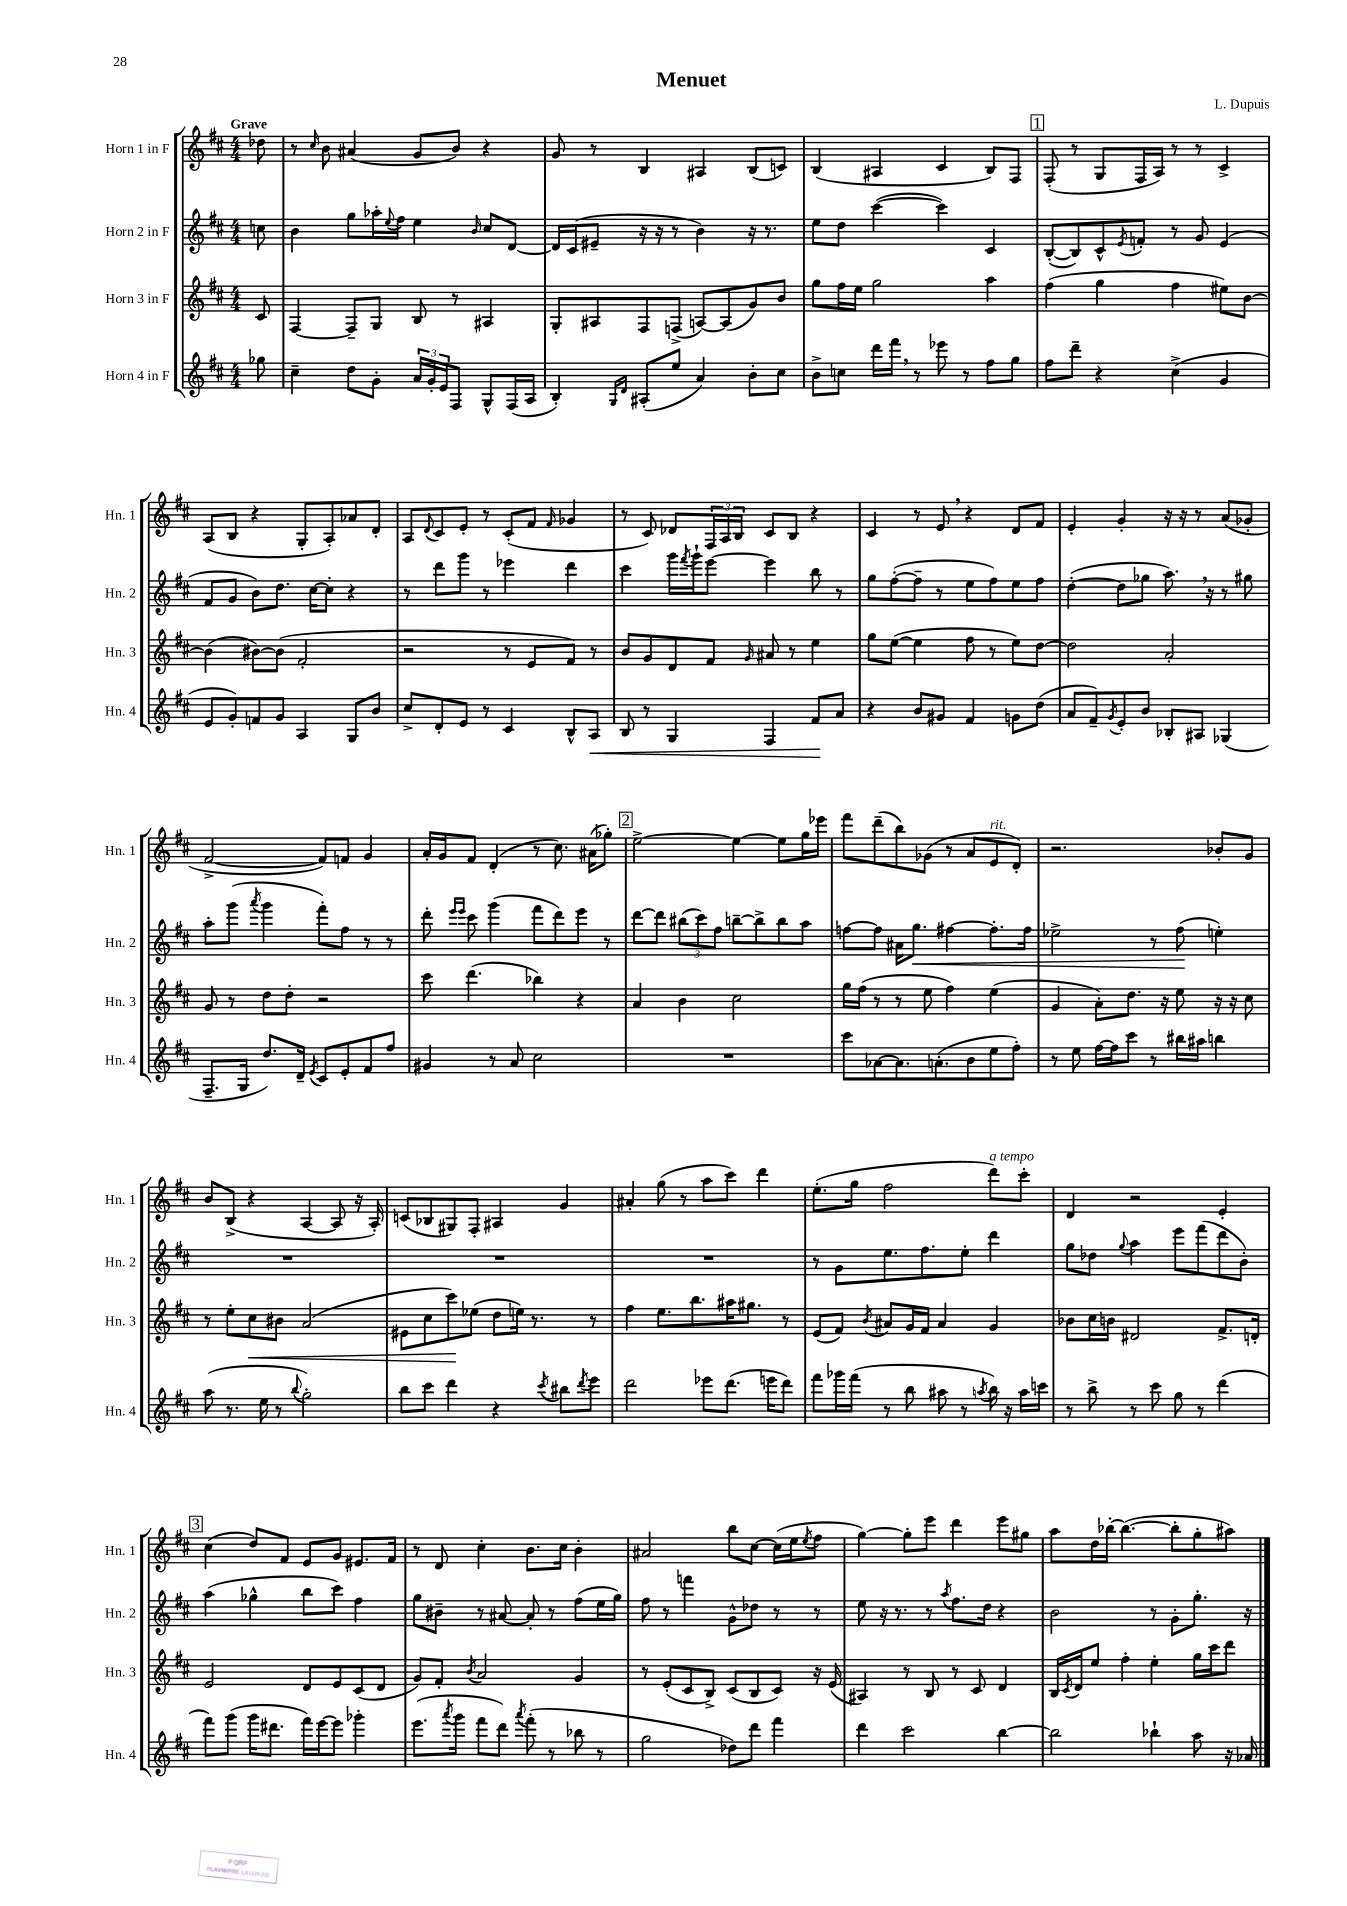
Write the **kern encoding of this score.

**kern	**dynam	**kern	**dynam	**kern	**dynam	**kern
*part4	*part4	*part3	*part3	*part2	*part2	*part1
*staff4	*staff4	*staff3	*staff3	*staff2	*staff2	*staff1
*I"Horn 4 in F	*	*I"Horn 3 in F	*	*I"Horn 2 in F	*	*I"Horn 1 in F
*I'Hn. 4	*	*I'Hn. 3	*	*I'Hn. 2	*	*I'Hn. 1
*clefG2	*	*clefG2	*	*clefG2	*	*clefG2
*k[f#c#]	*	*k[f#c#]	*	*k[f#c#]	*	*k[f#c#]
*M4/4	*	*M4/4	*	*M4/4	*	*M4/4
=	=	=	=	=	=	=
!	!	!	!	!	!	!LO:TX:a:B:t=Grave
8gg-X\	.	8c#/	.	8ccn\	.	8dd-X\
=1	=1	=1	=1	=1	=1	=1
4cc#~\	.	[4F#/	.	4b\	.	8r
.	.	.	.	.	.	16qqcc#/
.	.	.	.	.	.	8b\
8dd\L	.	8F#~/L]	.	8gg\L	.	(4a#X/
8g'\J	.	8G/J	.	16aa-X'\L	.	.
.	.	.	.	8qqee/	.	.
.	.	.	.	16ff#\JJ	.	.
24a/LL	.	8B/	.	4ee\	.	8g/L
24g'/	.	.	.	.	.	.
24e/J	.	.	.	.	.	.
8F#/J	.	8r	.	.	.	8b/J)
.	.	.	.	16qqb/	.	.
8G^^/L	.	4A#X/	.	8cc#/L	.	4r
(16F#/L	.	.	.	[8d/J	.	.
16A/JJ	.	.	.	.	.	.
=2	=2	=2	=2	=2	=2	=2
4B'/)	.	8G'/L	.	16d/LL]	.	8g/
.	.	.	.	(16c#/J	.	.
.	.	8A#X/	.	8e#X~/J	.	8r
16qqG/LL	.	.	.	.	.	.
16qqd/JJ	.	.	.	.	.	.
(8A#X'/L	.	8F#/	.	16r	.	4B/
.	.	.	.	16r	.	.
8ee/J	.	(8Fn^/J	.	8r	.	.
4a/)	.	[8An/L)	.	4b\)	.	4A#X/
.	.	(8A/]	.	.	.	.
8b'\L	.	8g/)	.	16r	.	(8B/L
.	.	.	.	8.r	.	.
8cc#\J	.	8b/J	.	.	.	8cn/J)
=3	=3	=3	=3	=3	=3	=3
8b^\L	.	8gg\L	.	8ee\L	.	(4B/
8ccn\J	.	16ff#\L	.	8dd\J	.	.
.	.	16ee\JJ	.	.	.	.
16ddd\LL	.	2gg\	.	([4ccc#\	.	4A#X/
16fff#,\JJ	.	.	.	.	.	.
8r	.	.	.	.	.	.
8eee-X\	.	.	.	4ccc#\])	.	4c#/
8r	.	.	.	.	.	.
8ff#\L	.	4aa\	.	4c#/	.	8B/L)
8gg\J	.	.	.	.	.	8F#/J
!!LO:REH:place=s1:t=1
=4	=4	=4	=4	=4	=4	=4
8ff#\L	.	(4ff#\	.	([8B'/L	.	(8F#'/
8ddd~\J	.	.	.	8B/])	.	8r
4r	.	4gg\	.	8c#^^/	.	8G/L
.	.	.	.	8qe/	.	.
.	.	.	.	8fn'/J	.	16F#/L
.	.	.	.	.	.	16A/JJ)
(4cc#^\	.	4ff#\	.	8r	.	8r
.	.	.	.	8g/	.	8r
4g/	.	8ee#X\L)	.	(4e/	.	4c#^/
.	.	[8b\J	.	.	.	.
!!LO:LB:g=z
=5	=5	=5	=5	=5	=5	=5
8e/L	.	(4b\]	.	8f#/L	.	(8A/L
8g'/)	.	.	.	8g/J	.	8B/J
8fn/	.	[8b#X\L)	.	8b\L)	.	4r
8g/J	.	(8b#\J]	.	8.dd\J	.	.
4A/	.	2f#'/	.	.	.	8G'/L
.	.	.	.	[16cc#\KL	.	.
.	.	.	.	8cc#'\J]	.	8A'/)
8G/L	.	.	.	4r	.	8a-X/
8b/J	.	.	.	.	.	8d'/J
=6	=6	=6	=6	=6	=6	=6
8cc#^/L	.	2r	.	8r	.	8A/L
.	.	.	.	.	.	8qqd/
8d'/	.	.	.	8ddd\L	.	8c#/
8e/J	.	.	.	8ggg\J	.	8e'/J
8r	.	.	.	8r	.	8r
4c#/	.	8r	.	4eee-X\	.	(8c#'/L
.	.	8e/L	.	.	.	8f#/J
.	.	.	.	.	.	16qqf#/
8B^^/L	.	8f#/J)	.	4ddd\	.	4g-X/
!	!LO:HP:b	!	!	!	!	!
8A/J	<	8r	.	.	.	.
=7	=7	=7	=7	=7	=7	=7
8B/	.	8b/L	.	4ccc#\	.	8r
8r	.	8g/	.	.	.	8c#/)
4G/	.	8d/	.	16ggg\LL	.	8d-X/L
.	.	.	.	8qfff#/	.	.
.	.	.	.	16ggg`\J	.	.
.	.	8f#/J	.	[8eee\J	.	24F#/L
.	.	.	.	.	.	24A/
.	.	.	.	.	.	24B/JJ
.	.	16qqg/	.	.	.	.
4F#/	.	8a#X/	.	4eee\]	.	8c#/L
.	.	8r	.	.	.	8B/J
8f#/L	.	4ee\	.	8bb\	.	4r
8a/J	[	.	.	8r	.	.
=8	=8	=8	=8	=8	=8	=8
4r	.	8gg\L	.	8gg\L	.	4c#/
.	.	([8ee\J	.	([8ff#'\	.	.
8b/L	.	4ee\]	.	8ff#~\J]	.	8r
8g#X/J	.	.	.	8r	.	8e,/
4f#/	.	8ff#\	.	8ee\L	.	4r
.	.	8r	.	8ff#\)	.	.
8gn\L	.	8ee\L)	.	8ee\	.	8d/L
(8dd\J	.	[8dd\J	.	8ff#\J	.	8f#/J
=9	=9	=9	=9	=9	=9	=9
8a/L	.	2dd\]	.	([4dd'\	.	4e'/
8f#~/)	.	.	.	.	.	.
8qg/	.	.	.	.	.	.
8e'/	.	.	.	8dd\L]	.	4g'/
8b/J	.	.	.	8gg-X\J	.	.
8B-X'/L	.	2a'/	.	8.aa,\)	.	16r
.	.	.	.	.	.	16r
8A#X/J	.	.	.	.	.	8r
.	.	.	.	16r	.	.
(4G-X/	.	.	.	8r	.	(8a/L
.	.	.	.	8gg#X\	.	8g-X'/J
!!LO:LB:g=z
=10	=10	=10	=10	=10	=10	=10
8.F#~/L	.	8g/	.	8aa'\L	.	[2f#^/
.	.	8r	.	(8ggg\J	.	.
16G/Jk	.	.	.	.	.	.
.	.	.	.	8qaaa/	.	.
8.dd/L)	.	8dd\L	.	4ggg\	.	.
.	.	8dd'\J	.	.	.	.
16d~/Jk	.	.	.	.	.	.
8qe/	.	.	.	.	.	.
8c#/L	.	2r	.	8fff#'\L)	.	8f#/L])
8e'/	.	.	.	8ff#\J	.	8fn/J
8f#/	.	.	.	8r	.	4g/
8ff#/J	.	.	.	8r	.	.
=11	=11	=11	=11	=11	=11	=11
4g#X/	.	8ccc#\	.	8ddd'\	.	16a'/LL
.	.	.	.	.	.	16g/J
.	.	.	.	16qqeee/LL	.	.
.	.	.	.	16qqeee/JJ	.	.
.	.	(4.ddd\	.	8ccc#\	.	8f#/J
8r	.	.	.	(4ggg\	.	(4d'/
8a/	.	.	.	.	.	.
2cc#\	.	4bb-X\)	.	8fff#\L	.	8r
.	.	.	.	8ddd\)	.	8.cc#\)
.	.	4r	.	8eee\J	.	.
.	.	.	.	.	.	(16a#X\KL
.	.	.	.	8r	.	8gg-X'\J)
!!LO:REH:place=s1:t=2
=12	=12	=12	=12	=12	=12	=12
1r	.	4a/	.	[8ddd\L	.	[2ee^\
.	.	.	.	8ddd\J]	.	.
.	.	4b\	.	(12bb#X\L	.	.
.	.	.	.	12ccc#\)	.	.
.	.	.	.	12ff#\J	.	.
.	.	2cc#\	.	[8bbn~\L	.	4ee\_
.	.	.	.	8bb^\]	.	.
.	.	.	.	8bb\	.	8ee\L]
.	.	.	.	8aa\J	.	16gg\L
.	.	.	.	.	.	16eee-X\JJ
=13	=13	=13	=13	=13	=13	=13
8ccc#\L	.	16gg\LL	.	[8ffn\L	.	8fff#\L
.	.	(16ff#\JJ	.	.	.	.
[8a-X\	.	8r	.	8ff\J]	.	(8ddd~\
8.a-\]	.	8r	.	16a#X\KL	.	8bb\)
!	!	!	!	!	!LO:HP:b	!
.	.	.	.	8.gg\J	<	.
.	.	8ee\	.	.	.	(8g-X\J
(8.an'\	.	.	.	.	.	.
.	.	4ff#\)	.	[4ff#X\	.	8r
8b\	.	.	.	.	.	8a/L
!	!	!	!	!	!	!LO:TX:a:i:t=rit.
8ee\	.	(4ee\	.	8.ff#'\L]	.	8e/
8ff#'\J)	.	.	.	.	.	8d'/J)
.	.	.	.	16ff#\Jk	.	.
=14	=14	=14	=14	=14	=14	=14
8r	.	4g/	.	2ee-X^\	.	2.r
8ee\	.	.	.	.	.	.
[16ff#\LL	.	8a'\L)	.	.	.	.
16ff#\J]	.	.	.	.	.	.
8ccc#\J	.	8.dd\J	.	.	.	.
8r	.	.	.	8r	.	.
.	.	16r	.	.	.	.
16bb#X\LL	.	8ee\	.	(8ff#\	.	.
16aa#X\JJ	.	.	.	.	.	.
4bbn\	.	16r	.	4een'\)	[	8b-X'/L
.	.	16r	.	.	.	.
.	.	8cc#\	.	.	.	8g/J
!!LO:LB:g=z
=15	=15	=15	=15	=15	=15	=15
(8aa\	.	8r	.	1r	.	8b/L
8.r	.	8ee'\L	.	.	.	(8B^/J
!	!	!	!LO:HP:b	!	!	!
.	.	8cc#\	<	.	.	4r
16ee\	.	.	.	.	.	.
8r	.	8b#X\J	.	.	.	.
8qqbb/	.	.	.	.	.	.
2gg'\)	.	(2a/	.	.	.	[4A/
.	.	.	.	.	.	8A/]
.	.	.	.	.	.	16r
.	.	.	.	.	.	16A'/)
=16	=16	=16	=16	=16	=16	=16
8bb\L	.	8e#X\L	.	1r	.	(8cn/L
8ccc#\J	.	8cc#\	.	.	.	8B-X/
4ddd\	.	8ccc#\)	.	.	.	8G#X/)
.	.	(8ee-X\J	[	.	.	8F#'/J
4r	.	8dd\L	.	.	.	4A#X/
.	.	16een\Jk)	.	.	.	.
.	.	8.r	.	.	.	.
8qccc#/	.	.	.	.	.	.
8bb#X\L	.	.	.	.	.	4g/
8qddd/	.	.	.	.	.	.
8eee\J	.	8r	.	.	.	.
=17	=17	=17	=17	=17	=17	=17
2ddd\	.	4ff#\	.	1r	.	4a#X'/
.	.	8.ee\L	.	.	.	(8gg\
.	.	.	.	.	.	8r
.	.	8.bb\	.	.	.	.
8eee-X\L	.	.	.	.	.	8aa\L
(8.ddd\J	.	16aa#X\K	.	.	.	8ccc#\J)
.	.	8.gg#X\J	.	.	.	.
.	.	.	.	.	.	4ddd\
16eeen\KL	.	.	.	.	.	.
8ddd\J)	.	8r	.	.	.	.
=18	=18	=18	=18	=18	=18	=18
8fff#\L	.	(8e/L	.	8r	.	(8.ee'\L
16ggg-X\L	.	8f#/J)	.	8g\L	.	.
(16fff#\JJ	.	.	.	.	.	16gg\Jk
.	.	8qb/	.	.	.	.
8r	.	8a#X/L	.	8.ee\	.	2ff#\
8bb\	.	16g/L	.	.	.	.
.	.	16f#/JJ	.	8.ff#\	.	.
8aa#X\	.	4a#/	.	.	.	.
8r	.	.	.	8ee'\J	.	.
8qaan/	.	.	.	.	.	.
!	!	!	!	!	!	!LO:TX:a:i:t=a tempo
16bb\)	.	4g/	.	4ddd\	.	8ddd\L)
16r	.	.	.	.	.	.
16aa\LL	.	.	.	.	.	8ccc#'\J
16cccn\JJ	.	.	.	.	.	.
=19	=19	=19	=19	=19	=19	=19
8r	.	8b-X\L	.	8gg\L	.	4d/
8bb^\	.	16cc#\L	.	8dd-X\J	.	.
.	.	16bn\JJ	.	.	.	.
.	.	.	.	8qqgg/	.	.
8r	.	2d#X/	.	4aa\	.	2r
8ccc#\	.	.	.	.	.	.
8gg\	.	.	.	8eee\L	.	.
8r	.	.	.	(8fff#\	.	.
(4ddd\	.	8.f#^/L	.	8ddd\	.	4e'/
.	.	.	.	8b'\J)	.	.
.	.	16dn'/Jk	.	.	.	.
!!LO:LB:g=z
!!LO:REH:place=s1:t=3
=20	=20	=20	=20	=20	=20	=20
8fff#\L)	.	2e/	.	(4aa\	.	(4cc#\
(8ggg\J	.	.	.	.	.	.
16ggg\KL	.	.	.	4gg-X^^\	.	8dd/L)
8.ddd#X\J	.	.	.	.	.	.
.	.	.	.	.	.	8f#/J
16fff#\LL)	.	8d/L	.	8bb\L	.	8e/L
[16eee\J	.	.	.	.	.	.
8eee\J]	.	8e/	.	8ccc#\J)	.	8g/J
4ggg-X'\	.	(8c#/	.	4ff#\	.	8.e#X/L
.	.	8d/J	.	.	.	.
.	.	.	.	.	.	16f#/Jk
=21	=21	=21	=21	=21	=21	=21
(8.eee\L	.	8g/L)	.	8gg\L	.	8r
.	.	8f#'/J	.	8b#X~\J	.	8d/
8qaaa/	.	.	.	.	.	.
16ggg\Jk	.	.	.	.	.	.
.	.	8qb/	.	.	.	.
8fff#\L	.	2a/	.	8r	.	4cc#'\
8ddd\J)	.	.	.	[8a#X/	.	.
8qaaa/	.	.	.	.	.	.
(8fff#'\	.	.	.	8a#'/]	.	8.b\L
8r	.	.	.	8r	.	.
.	.	.	.	.	.	16cc#\Jk
8bb-X\	.	4g/	.	(8ff#\L	.	4b'\
8r	.	.	.	16ee\L	.	.
.	.	.	.	16gg\JJ)	.	.
=22	=22	=22	=22	=22	=22	=22
2gg\	.	8r	.	8ff#\	.	2a#X/
.	.	(8e'/L	.	8r	.	.
.	.	8c#/	.	4fffn\	.	.
.	.	8B^/J)	.	.	.	.
8dd-X\L)	.	(8c#/L	.	8g^^\L	.	8bb\L
8ddd\J	.	8B/	.	8dd-X\J	.	[8cc#\J
4fff#\	.	8c#/J)	.	8r	.	(16cc#\LL]
.	.	.	.	.	.	16ee\J
.	.	.	.	.	.	8qee/
.	.	16r	.	8r	.	8ff#\J
.	.	(16e/	.	.	.	.
=23	=23	=23	=23	=23	=23	=23
4ddd\	.	4A#X/)	.	8ee\	.	[4gg\)
.	.	.	.	16r	.	.
.	.	.	.	8.r	.	.
2ccc#\	.	8r	.	.	.	8gg'\L]
.	.	8B/	.	8r	.	8eee\J
.	.	.	.	8qaa/	.	.
.	.	8r	.	8.ff#\L	.	4ddd\
.	.	8c#/	.	.	.	.
.	.	.	.	16dd\Jk	.	.
[4bb\	.	4d/	.	4r	.	8eee\L
.	.	.	.	.	.	8gg#X\J
=24	=24	=24	=24	=24	=24	=24
2bb\]	.	16B/LL	.	2b\	.	8aa\L
.	.	8qc#/	.	.	.	.
.	.	16d/J	.	.	.	.
.	.	8ee/J	.	.	.	16dd\L
.	.	.	.	.	.	[16bb-X'\JJ
.	.	4ff#'\	.	.	.	(4.bb-\_
4bb-X`\	.	4ee'\	.	8r	.	.
.	.	.	.	8g'\L	.	8bb-'\L]
8aa\	.	16gg\LL	.	8.gg'\J	.	8gg'\
.	.	16ccc#\J	.	.	.	.
16r	.	8ddd\J	.	.	.	8aa#X\J)
16a-X/	.	.	.	16r	.	.
==	==	==	==	==	==	==
*-	*-	*-	*-	*-	*-	*-
